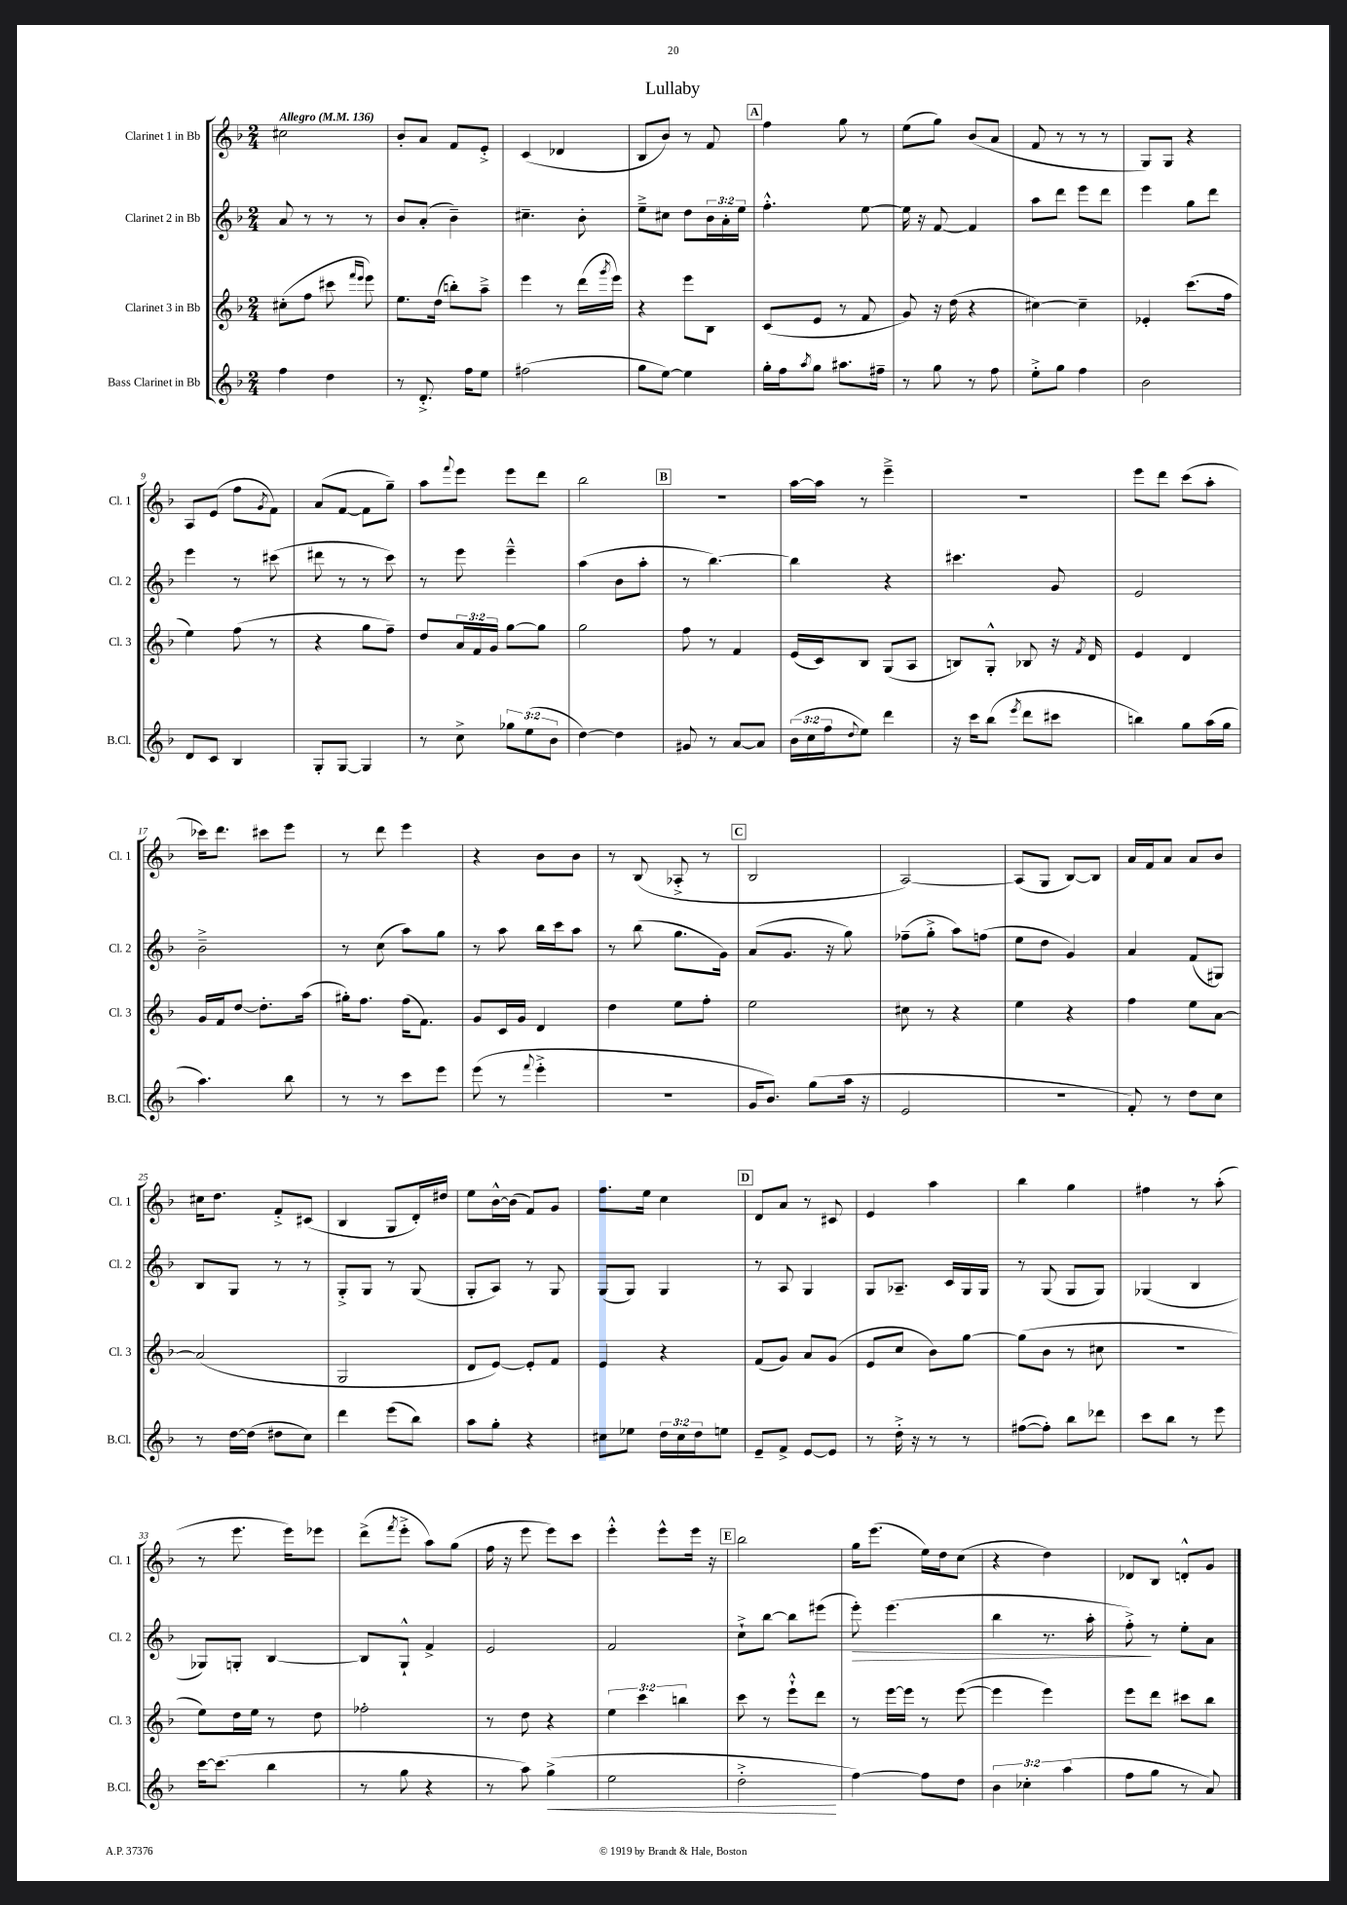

**kern	**kern	**kern	**kern
*staff4	*staff3	*staff2	*staff1
*clefG2	*clefG2	*clefG2	*clefG2
*k[b-]	*k[b-]	*k[b-]	*k[b-]
*M2/4	*M2/4	*M2/4	*M2/4
*MM136	*MM136	*MM136	*MM136
4ff\	(8cc#'\L	8a/	2cc#\
.	8ff\J	8r	.
4dd\	8ccc#\	8r	.
.	16qqfff/LL	.	.
.	16qqeee/JJ	.	.
.	8eee\)	8r	.
=	=	=	=
8r	8.ee\L	8b-/L	8b-'/L
8.d'^/	.	(8a'/J	8a/J
.	(16dd\Jk	.	.
.	8bb'\L)	4b-~\)	8f/L
16ff\LK	.	.	.
8ee\J	8aa~^\J	.	8e'^/J
=	=	=	=
(2ff#\	4eee\	4.cc#~\	(4c/
.	8r	.	4d-/
.	(16ddd\LL	8b-'\	.
.	8qggg/	.	.
.	16eee\JJ)	.	.
=	=	=	=
8gg\L	4r	8ee~^\L	8B-/L
[8ee\J)	.	8cc#\J	8b-/J)
4ee\]	8eee\L	8dd\L	8r
.	8B-\J	24b-\L	8f/
.	.	24a'\	.
.	.	24ee\JJ	.
=	=	=	=
16gg'\LL	(8c/L	4.ff'^^\	4ff\
16ff\J	.	.	.
8qaa/	.	.	.
8gg\J	8e/J	.	.
8.aa#\L	8r	.	8gg\
.	8f/	[8ee\	8r
16ff#~\Jk	.	.	.
=	=	=	=
8r	8g/)	16ee\]	(8ee\L
.	.	16r	.
8gg\	16r	[8f/	8gg\J)
.	(16dd\	.	.
8r	4r	4f/]	(8b-/L
8ff\	.	.	8a/J
=	=	=	=
8ee'^\L	[4cc#\)	8aa\L	8f/
8gg\J	.	8ddd\J	8r
4ff\	4cc#~\]	8eee\L	8r
.	.	8ddd\J	8r
=	=	=	=
2b-\	4e-'/	4eee\	8G/L)
.	.	.	8G/J
.	(8.ccc\L	8gg\L	4r
.	.	8ddd\J	.
.	16ff\Jk	.	.
=	=	=	=
8d/L	4ee\)	4eee\	8A/L
8c/J	.	.	(8e/J
4B-/	(8ff\	8r	8ff\L
.	.	.	8qg/
.	8r	(8ccc#\	8f\J)
=	=	=	=
8G'/L	4r	8ddd#\	(8a/L
[8G/J	.	8r	[8f/J
4G/]	8gg\L	8r	8f\]L
.	8ff~\J)	8ccc\)	8gg~\J)
=	=	=	=
8r	8dd/L	8r	8aa\L
.	.	.	8qqfff/
8cc^\	24a/L	8eee\	8eee\J
.	24f/	.	.
.	24g/JJ	.	.
12gg-\L	[8gg\L	4eee~^^\	8eee\L
(12ee\	.	.	.
.	8gg\]J	.	8ddd\J
12b-\J	.	.	.
=	=	=	=
[4dd\)	2gg\	(4aa\	2bb-\
4dd\]	.	8b-\L	.
.	.	8aa'\J	.
=	=	=	=
8g#/	8ff\	8r	2r
8r	8r	[4.bb-\)	.
[8a/L	4f/	.	.
8a/]J	.	.	.
=	=	=	=
(24b-\LL	(16e/LL	4bb-\]	[16aa\LL
24cc\	.	.	.
.	16c/J)	.	16aa\]JJ
24ff\J	.	.	.
8qqdd/	.	.	.
8ee\J)	8B-/J	.	8r
4ddd\	(8G/L	4r	4eee~^\
.	8A/J	.	.
=	=	=	=
16r	8B/L)	4.ccc#\	2r
16ccc\LK	.	.	.
(8bb-\J	8G'^^/J	.	.
8qeee/	.	.	.
8ddd\L	8B-/	.	.
8ccc#\J	16r	8g/	.
.	8qf/	.	.
.	16d/	.	.
=	=	=	=
4bb\)	4e/	2e/	8eee\L
.	.	.	8ddd\J
8gg\L	4d/	.	(8ccc\L
(16aa\L	.	.	8aa'\J
16gg\JJ	.	.	.
=	=	=	=
4.aa\)	16g/LL	2b-~^\	16ccc-\LK)
.	16f/J	.	8.ddd\J
.	[8dd/J	.	.
.	8.dd'\]L	.	8ccc#\L
8bb-\	.	.	8eee\J
.	(16aa\Jk	.	.
=	=	=	=
8r	16gg#'\LK)	8r	8r
.	8.ff\J	.	.
8r	.	(8cc\	8ddd\
8ccc\L	(16ff\LK	8aa\L)	4eee\
.	8.f\J)	.	.
8eee\J	.	8gg\J	.
=	=	=	=
(8eee\	8g/L	8r	4r
8r	16c/L	8aa\	.
.	16g/JJ	.	.
8qqfff/	.	.	.
4eee'^\	4d/	16bb-\LL	8b-\L
.	.	16ccc\J	.
.	.	8aa\J	8b-\J
=	=	=	=
2r	4dd\	8r	8r
.	.	(8bb-\	(8B-/
.	8ee\L	8.gg\L	8A-'^/
.	8ff'\J	.	8r
.	.	16g\Jk)	.
=	=	=	=
16g/LK	2ee\	(8a/L	2B-/
8.b-/J)	.	.	.
.	.	8.g/J	.
(8gg\L	.	.	.
.	.	16r	.
16aa\Jk	.	8gg\)	.
16r	.	.	.
=	=	=	=
2e/	8cc#\	(8ff-~\L	[2A/)
.	8r	8gg'^\J	.
.	4r	8aa\L)	.
.	.	(8ff\J	.
=	=	=	=
2r	4ee\	8ee\L	(8A/]L
.	.	8dd\J	8G/J
.	4r	4g/)	[8B-/L)
.	.	.	8B-/]J
=	=	=	=
8f'/)	4ff\	4a/	16a/LL
.	.	.	16f/J
8r	.	.	8a/J
8dd\L	8ee\L	(8f/L	8a/L
8cc\J	[8a\J	8G#/J)	8b-/J
=	=	=	=
8r	(2a/]	8B-/L	16cc#\LK
.	.	.	8.dd\J
[16dd\LL	.	8G/J	.
(16dd\]JJ	.	.	.
8dd#\L	.	8r	8f'^/L
8cc\J)	.	8r	(8c#/J
=	=	=	=
4ddd\	2G/	8G'^/L	4B-/
.	.	8G/J	.
(8eee\L	.	8r	8G/L
8bb-\J)	.	(8G/	16d'/L)
.	.	.	16dd#/JJ
=	=	=	=
8aa\L	8d/L	8G'/L	8ee\L
8gg'\J	[8e/J)	8A/J)	[16b-^^\L
.	.	.	(16b-\]JJ
4r	8e'/]L	8r	8f/L)
.	8f/J	8G/	8g/J
=	=	=	=
8cc#\L	4e/	(8G/L	8.ff\L
8ee-\J	.	8G/J)	.
.	.	.	16ee\Jk
24dd\LL	4r	4G/	4cc\
24cc#\	.	.	.
24dd\J	.	.	.
8ee\J	.	.	.
=	=	=	=
8e~/L	(8f/L	8r	8d/L
8f^/J	8g/J)	8A/	8a/J
[8e/L	8a/L	4G/	8r
8e/]J	(8g/J	.	8c#/
=	=	=	=
8r	8e/L	8G/L	4e/
16dd'^\	8cc/J	8.A-~/J	.
16r	.	.	.
8r	8b-\L)	.	4aa\
.	.	16c/LL	.
8r	[8gg\J	16G/	.
.	.	16G/JJ	.
=	=	=	=
([8ff#\L	(8gg\]L	8r	4bb-\
8ff#'\]J)	8b-\J	(8G/	.
8bb-\L	8r	8G/L	4gg\
8ddd-\J	8cc#\	8G/J)	.
=	=	=	=
8ccc\L	2r	(4G-/	4ff#\
8bb-\J	.	.	.
8r	.	4B-/	8r
8eee\	.	.	(8aa'\
=	=	=	=
[16ccc\LK	8ee\L)	8G-/L)	8r
(8.ccc\]J	.	.	.
.	16dd\L	8G'/J	8.eee\
.	16ee\JJ	.	.
4bb-\	8r	[4B-/	.
.	.	.	16eee\LK)
.	8dd\	.	8eee-\J
=	=	=	=
8r	2ff-'\	8B-/]L	(8ddd^\L
.	.	.	8qfff/
8gg\	.	8G`^^/J	8eee'^\J
4r	.	4f^/	8aa\L)
.	.	.	(8gg\J
=	=	=	=
8r	8r	2e/	16ff\
.	.	.	16r
8aa\)	8dd\	.	8eee\
(4gg^\	4r	.	8eee\L)
.	.	.	8ccc\J
=	=	=	=
2ee\	6ee\	2f/	4eee'^^\
.	6ccc\	.	.
.	.	.	8eee^^\L
.	6bb\	.	.
.	.	.	16eee\Jk
.	.	.	16r
=	=	=	=
2dd'^\	8ccc\	8cc`^\L	2bb-\
.	8r	[8bb-\J	.
.	8eee`^^\L	8bb-\]L	.
.	8ddd\J	(8eee#\J	.
=	=	=	=
[4ff\)	8r	8eee'\)	16gg\LK
.	.	.	(8.eee\J
.	[16eee\LL	(4.eee\	.
.	16eee\]JJ	.	.
8ff\]L	8r	.	16ee\LL)
.	.	.	16dd\J
8dd\J	([8eee\	.	(8cc\J
=	=	=	=
6b-\	4eee\]	4bb-\	4r
6cc-'\	.	.	.
.	4eee\)	8.r	4dd\)
(6aa\	.	.	.
.	.	16aa'\	.
=	=	=	=
8ff\L	8eee\L	8ff'^\)	8d-/L
8gg\J	8ddd\J	8r	8B-/J
8r	8ccc#\L	8ee'\L	8d'^^/L
8a/)	8bb-\J	8a\J	8g/J
==	==	==	==
*-	*-	*-	*-
